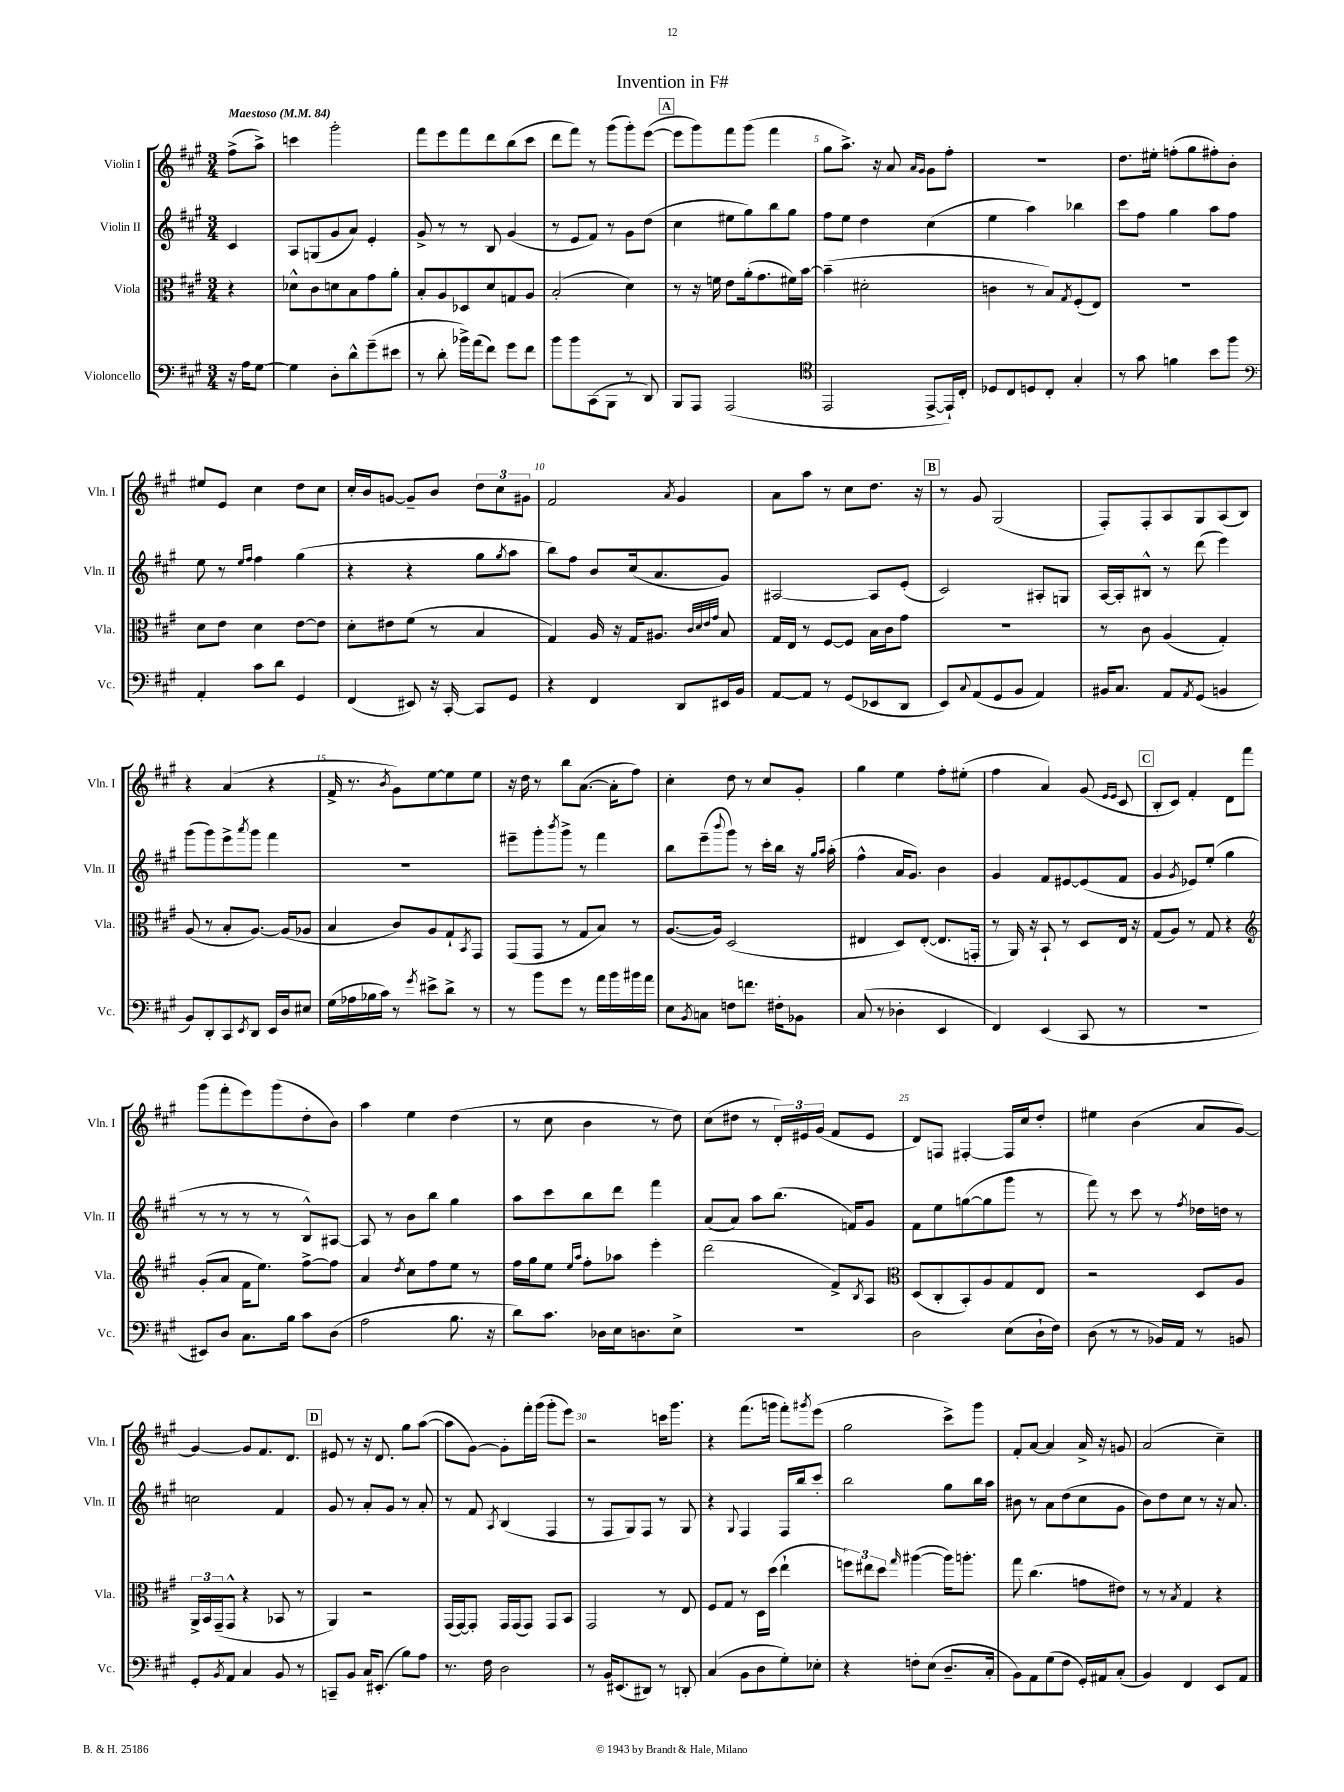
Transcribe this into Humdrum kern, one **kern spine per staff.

**kern	**kern	**kern	**kern
*staff4	*staff3	*staff2	*staff1
*clefF4	*clefC3	*clefG2	*clefG2
*k[f#c#g#]	*k[f#c#g#]	*k[f#c#g#]	*k[f#c#g#]
*M3/4	*M3/4	*M3/4	*M3/4
*MM84	*MM84	*MM84	*MM84
16r	4r	4c#	(8ff#^
16A	.	.	.
[8G#	.	.	8aa^)
=	=	=	=
4G#]	8d-^^	8A	4ccc
.	8c#	(8G	.
8D'	8d	8g#	2ggg#'
8d^^	8B	8a)	.
(8g#~	8g#	4e'	.
8e#	8a'	.	.
=	=	=	=
8r	8B'	8g#^	8fff#
8d'	8A	8r	8eee
16b-^)	8D-	8r	8fff#
(16a	.	.	.
8f#)	8d	8B	8ddd
8g#	8G	(4g#	(8bb
8f#	8A	.	8ccc#
=	=	=	=
8b	(2B'	8r	8ddd
8b	.	8e	8fff#)
(8CC#	.	8f#)	8r
8BBB	.	8r	(8ggg#
8r	4d)	8g#	8ggg#')
8DD)	.	(8dd	([8eee
=	=	=	=
8BBB	8r	4cc#	8eee]
8AAA	16r	.	8ggg#)
.	16f	.	.
(2AAA	8e	8ee#	8fff#
.	(16a'	8gg#)	(8ggg#
.	8.g#	.	.
.	.	8bb	4fff#
.	16f#)	8gg#	.
.	[16b	.	.
=	=	=	=
*clefC4	*	*	*
2EE	(4b~]	8ff#	8gg#
.	.	8ee	8.aa^)
.	2d#'	4dd	.
.	.	.	16r
.	.	.	8a
.	.	.	16qqa
.	.	.	16qqg#
[8EE^	.	(4cc#	8g#
16EE`])	.	.	8ff#'
16C#'	.	.	.
=	=	=	=
8D-	4c	4ee	2.r
8C#	.	.	.
8D	8r	4aa)	.
8C#'	8B)	.	.
.	8qG#	.	.
4G#'	(8F#'	4bb-	.
.	8E)	.	.
=	=	=	=
8r	2.r	8ccc#	8.dd
8g#	.	8ff#	.
.	.	.	16ee#'
4f	.	4gg#	(8ff'
.	.	.	8gg#
8b	.	8aa	8ff#')
8ff#	.	8ff#	8b'
=	=	=	=
*clefF4	*	*	*
4AA'	8d	8ee	8ee#
.	8e	8r	8e
.	.	16qqee	.
.	.	16qqff#	.
8c#	4d	4ff#	4cc#
8d	.	.	.
4GG#	[8e	(4gg#	8dd
.	8e]	.	8cc#
=	=	=	=
(4FF#	8d'	4r	16cc#'
.	.	.	16b
.	8e#	.	[8g
8EE#)	(8f#	4r	8g~]
16r	8r	.	8b
[16CC#'	.	.	.
8CC#]	4B	8gg#	12dd
.	.	.	12cc#
.	.	8qgg#	.
8GG#	.	8aa	.
.	.	.	12g#
=	=	=	=
4r	4G#)	8bb)	2f#
.	.	8ff#	.
4FF#	16A	8b	.
.	16r	.	.
.	16G#	(16cc#	.
.	8.A#	8.a	.
.	.	.	8qa
8DD	.	.	4g#
.	32qqc#	.	.
.	32qqd	.	.
.	32qqe	.	.
.	32qqg#	.	.
16EE#	8B	8g#)	.
16BB	.	.	.
=	=	=	=
[8AA	16G#	[2A#	8a
.	16E	.	.
8AA]	8r	.	8aa
8r	[8F#	.	8r
(8GG#	8F#]	.	8cc#
8EE-	16B	8A#]	8.dd
.	16c#	.	.
8DD	8g#	(8e'	.
.	.	.	16r
=	=	=	=
8EE)	2.r	2c#)	8r
8qqC#	.	.	.
(8AA	.	.	8g#
8GG#	.	.	(2G#
8BB	.	.	.
4AA)	.	8A#'	.
.	.	8G	.
=	=	=	=
16BB#	8r	[16A	8F#')
8.C#	.	16A']	.
.	8c#	8B#^^	8F#'
8AA	(4A	8r	8A
8qAA	.	.	.
(8GG#	.	(8ddd	8G#
4BB	4G#')	4eee)	(8A
.	.	.	8B)
=	=	=	=
8BB)	(8A	(8ggg#	4r
8DD'	8r	8ggg#)	.
8CC#	8B'	8eee^	(4a
8qEE	.	8qaaa	.
8DD	[8.A)	8ggg#	.
16EE	.	4fff#	4r
16D	(16A]	.	.
8E#	8A-	.	.
=	=	=	=
(16G#	4B	2.r	16f#^
16A-	.	.	8.r
16B-	.	.	.
16c#)	.	.	.
.	.	.	8qb
8r	8c#)	.	8g#)
8qg#	.	.	.
8e#^	8A	.	[8ee
8d^	8G#`	.	8ee]
.	8qBB	.	.
8r	8GG#	.	8ee
=	=	=	=
8r	(8GG#	8eee#~	16r
.	.	.	16dd
8b	8GG#	8ggg#'	8r
.	.	8qbbb	.
8g#	8r	8ggg#^	8bb
8r	8G#	8r	([8.a
16a	8B)	4fff#	.
16b	.	.	16a']
16b#	8r	.	8ff#)
16a	.	.	.
=	=	=	=
8E	([8.A	8bb	4cc#'
8qBB	.	.	.
8C	.	(8eee~	.
.	16A])	.	.
.	.	8qqbbb	.
8F	(2D	8ggg#)	8dd
8.f	.	8r	8r
.	.	16ccc#'	8cc#
16F#'	.	16bb	.
8BB-	.	16r	8g#'
.	.	16qqgg#	.
.	.	16qqaa	.
.	.	(16aa'	.
=	=	=	=
(8C#	4E#	4ff#^^	4gg#
8r	.	.	.
4D-'	8D)	16a	4ee
.	.	8.g#)	.
.	([8E#'	.	.
4EE	8.E#]	4b	8ff#'
.	.	.	(8ee#'
.	16GG'	.	.
=	=	=	=
4FF#)	8r	4g#	4ff#
.	16AA)	.	.
.	16r	.	.
(4EE	8BB`	8f#	4a)
.	8r	[8e#	.
8CC#	8D	(8e#]	(8g#
.	.	.	16qqe
.	.	.	16qqe
8r	16E	8f#	8c#
.	16r	.	.
=	=	=	=
2.r	(8G#	4g#	8B'
.	8A)	.	8c#)
.	.	8qg#	.
.	8r	8e-)	4f#'
.	8G#	(8ee'	.
.	4r	4gg#	8d
.	.	.	8fff#
=	=	=	=
*	*clefG2	*	*
8EE#)	(8g#'	8r	(8ggg#
8D	8a	8r	8fff#'
8.C#	16f#	8r	8eee)
.	8.ee)	.	.
.	.	8r	(8ggg#
16B	.	.	.
8c#	[8ff#^	8B^^)	8dd'
(8D	8ff#]	[8A#	8b)
=	=	=	=
2A	4a	8A#]	4aa
.	.	8r	.
.	8qdd	.	.
.	8cc#	8b	4ee
.	8ff#	8bb	.
8.B	8ee	4gg#	(4dd
.	8r	.	.
16r	.	.	.
=	=	=	=
8d)	16ff#	8aa	8r
.	16gg#	.	.
8.c#	8ee	8ccc#	8cc#
.	16qqee	.	.
.	16qqaa	.	.
.	8ff#'	8bb	4b
16D-	.	.	.
16E	8aa-	8ddd	.
8.D	.	.	.
.	4eee'	4fff#	8r
8E^	.	.	8dd)
=	=	=	=
2.r	(2ddd	(8a	(8cc#
.	.	8a)	8dd#
.	.	8aa	8r
.	.	(8.bb	24d')
.	.	.	24e#
.	.	.	(24g#
.	8f#^)	.	8f#
.	.	16f)	.
.	8qB	.	.
.	8A	8g#	8e#
=	=	=	=
*	*clefC3	*	*
2D	(8D	8f#	8d)
.	8C#'	8ee	8F
.	8BB')	([8gg	[4F#'
.	8A	8gg]	.
(8E	8G#	8ggg#	16F#]
.	.	.	16cc#
16D`	8E	8r	8dd'
16F#)	.	.	.
=	=	=	=
(8D	2r	8fff#)	4ee#
8r	.	8r	.
8r	.	8ccc#	(4b
16BB-)	.	8r	.
16AA	.	.	.
.	.	8qff#	.
8r	8D	16dd-	8a
.	.	16dd	.
8BB	8A	8r	[8g#)
=	=	=	=
8GG#'	24AA^	2cc	4g#_
.	24BB	.	.
.	(24GG#~	.	.
8qBB	.	.	.
8AA	8GG#^^	.	.
4C#	4r	.	8g#]
.	.	.	8.f#
8BB	8BB-	4f#	.
.	.	.	8.d
8r	8r	.	.
=	=	=	=
8CC~	4AA)	8g#	8e#
8BB	.	8r	8r
16C#	2r	8a'	16r
(8.EE#'	.	.	8.d
.	.	8g#	.
8B)	.	8r	8gg#
8A	.	8a'	([8aa
=	=	=	=
8.r	(16GG#	8r	8aa]
.	[16GG#)	.	.
.	8GG#']	8f#	[8g#)
16F#	.	.	.
.	.	8qA	.
2D	16GG#	(4B	8g#']
.	(16GG#	.	.
.	8GG#)	.	16fff#'
.	.	.	(16ggg#
.	8GG#	4F#	8ggg#'
.	8BB	.	8eee)
=	=	=	=
8r	2GG#	8r	2r
16BB	.	8F#	.
(8.EE#	.	.	.
.	.	8G#)	.
8DD#)	.	8F#	.
8r	8r	8r	16ccc
.	.	.	8.ggg#
8DD'	8E	8G#	.
=	=	=	=
(4C#	8F#	4r	4r
.	8G#	.	.
.	.	8qqG#	.
8BB	8r	4F#	(8.fff#
8D	16D	.	.
.	(16dd	.	16ggg
8G#')	4ee`	16F#	8fff#')
.	.	16bb	.
.	.	.	8qggg#
8E-'	.	8ccc#'	(8eee
=	=	=	=
4r	12ff)	2bb	2gg#
.	12ee#	.	.
.	12dd	.	.
.	16qqgg#	.	.
8F'	([4aa#	.	.
(8E	.	.	.
8.D~	16aa#])	8gg#	8ccc#^)
.	8.aa'	.	.
.	.	16bb	8ggg#
16C#'	.	16aa	.
=	=	=	=
8BB)	8gg#	8b#	8f#'
8AA	(4.cc#	8r	[8a
(8G#	.	8a	4a]
8F#	.	(8dd	.
16GG#')	8g	8cc#	16a^
16AA#	.	.	16r
(8C#'	8e#)	8g#	8g
=	=	=	=
4BB)	8r	8b)	(2a
.	8r	8dd	.
.	8qB	.	.
4FF#	4G#	8cc#	.
.	.	8r	.
8EE	4r	16r	4cc#~)
.	.	8.a	.
8AA	.	.	.
==	==	==	==
*-	*-	*-	*-
